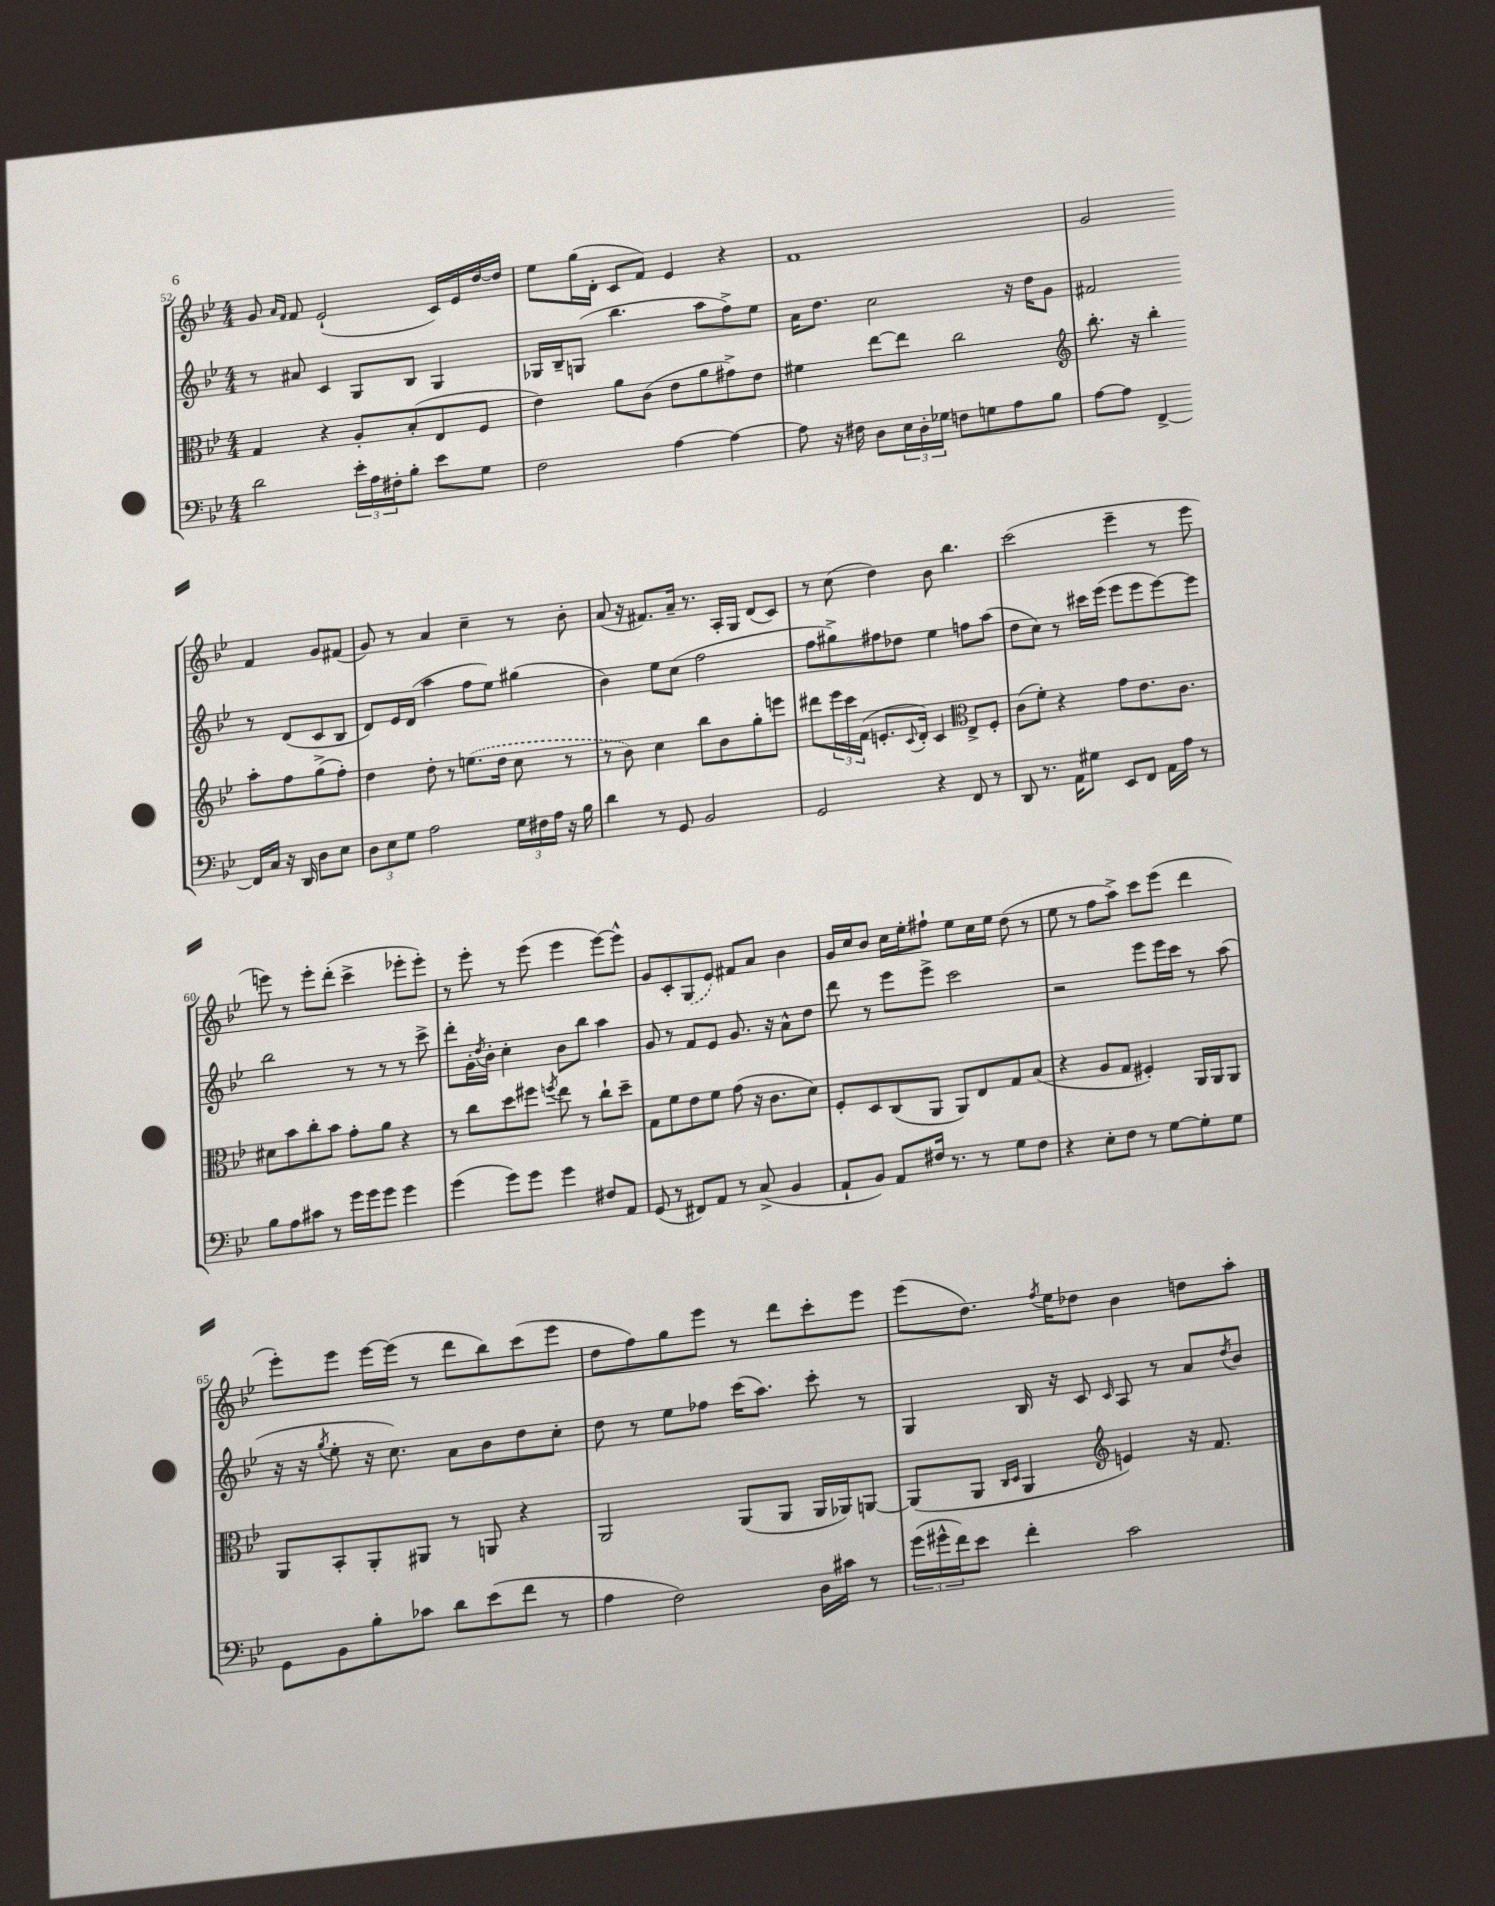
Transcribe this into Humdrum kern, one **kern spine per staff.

**kern	**kern	**kern	**kern
*staff4	*staff3	*staff2	*staff1
*clefF4	*clefC3	*clefG2	*clefG2
*k[b-e-]	*k[b-e-]	*k[b-e-]	*k[b-e-]
*M4/4	*M4/4	*M4/4	*M4/4
2d	4G	8r	8g
.	.	.	16qqa
.	.	.	16qqf
.	.	8a#	8f
.	4r	4c	(2e-`
24e-'	8A'	8G	.
24A	.	.	.
24F#'	.	.	.
8B-'	(8B-'	8B-	.
8e-	8E-	4G	16c)
.	.	.	16e-
8G	8F	.	[16dd
.	.	.	16dd]
=	=	=	=
2F	4e-)	16G-	8ee-
.	.	16B-~	.
.	.	(8G	(16gg
.	.	.	16d'
.	8a	4.bb-	8c
.	(8c	.	8f)
[4A	8e-	.	4e-
.	8a	8aa	.
4A_	8g#^)	8ff^)	4r
.	8e-	8ee-	.
=	=	=	=
8A]	4f#	16a	1f
.	.	8.dd	.
16r	.	.	.
16F#	.	.	.
8D	[8ee-	2cc	.
24E-	8ee-]	.	.
24D'	.	.	.
24G-	.	.	.
8F	2cc	.	.
8G	.	.	.
8A	.	16r	.
.	.	16dd	.
8B-	.	8g	.
=	=	=	=
*	*clefG2	*	*
[8A	8.bb-'	2f#	2g
8A]	.	.	.
.	16r	.	.
[4FF^	4bb-'	.	.
16FF]	8aa'	8r	4f
16C	.	.	.
16r	8ff	(8d	.
16DD	.	.	.
8D	(8gg^	8c	8g
8E-	8ff')	8B-	(8f#
=	=	=	=
12D	4dd	8d)	8g)
12E-	.	.	.
.	.	16e-	8r
12G	.	.	.
.	.	(16d	.
2A	8dd'	4aa	4a
.	8r	.	.
.	(8.ee	8ff	4cc~
.	.	8ee-)	.
.	16dd	.	.
24G	8cc	(4gg#	8r
24F#	.	.	.
24A	.	.	.
16r	8r	.	8b-'
16B-	.	.	.
=	=	=	=
4d	8r	4b-)	(8a
.	8b-)	.	16r
.	.	.	8.f#)
8r	4cc	8ee-	.
8GG	.	(8cc	16a~
.	.	.	8.r
2BB-	8bb-	2ff	.
.	8b-	.	16A'
.	.	.	16G
.	8gg'	.	(8d
.	8eee	.	8c)
=	=	=	=
2GG	8ddd#	8ff	8r
.	24eee-	8gg#^)	(8cc
.	24ccc	.	.
.	(24f	.	.
.	8.e'	8ff#	4dd)
.	.	8dd-	.
.	8qqc	.	.
.	16d')	.	.
4r	4c	4ee-	8b-
.	.	.	4.bb-
*	*clefC3	*	*
8FF	8E-^	8ff	.
8r	8F'	(8aa	.
=	=	=	=
8DD	(8c	8dd	(2ccc
8.r	8f')	8cc)	.
.	4r	8r	.
16AA	.	.	.
8G#	.	16ccc#	.
.	.	(16eee-	.
8EE-	8g	8eee-	4eee-~
8FF	8.e-	8eee-	.
16AA	.	[8eee-)	8r
16A	8.c	.	.
8r	.	8eee-]	8eee-
=	=	=	=
8B-	8d#	2bb-	8eee)
8A	8b-	.	8r
8c#	8cc'	.	8eee'
8r	8b-	.	(8ddd'
16g	8g'	8r	4ccc^
16g	.	.	.
8g	8a	8r	.
4g	4r	8r	8eee-'
.	.	8ccc^	8eee-')
=	=	=	=
(4g	8r	8ddd'	8r
.	8cc	16g'	8eee-'
.	.	8qdd	.
.	.	16b-'	.
8g)	8dd	4cc'	8r
8g	8ff#	.	(8eee-
.	8qff	.	.
4g	8ee-	8b-	4eee-
.	8r	8bb-	.
8F#	8cc`	4aa	[8eee-)
8AA	8dd~	.	8eee-^^]
=	=	=	=
(8GG	8G	8g	8g
8r	8f	8r	8c'
8FF#)	8e-	8f	(8G
8AA	8f	8e-	8e-)
8r	(8g	8.g	8f#
(8C^	16r	.	8a
.	8.c	16r	.
4BB-	.	8a^^	4b-
.	8d)	8dd	.
=	=	=	=
8AA`	8F'	8ddd	16g
.	.	.	16cc
8BB-)	8D	8r	8b-
8AA	(8C	8eee-	16cc
.	.	.	16ee-'
16F#	8AA	8eee-^	8ff#`
8.r	.	.	.
.	8AA)	2ccc	8ee-
8r	8E-	.	16cc
.	.	.	16ee-
8G	8G	.	(8dd
8F#	(8B-	.	8r
=	=	=	=
4r	4r	2r	8ee-
.	.	.	8r
8E-'	8A	.	8ff
8F	8G	.	8aa^)
8r	4F#')	8eee-	8ccc
[8G	.	16eee-	(8eee-
.	.	16ccc	.
8G']	16AA	8r	4ddd
.	16AA	.	.
8G	8AA	(8aa	.
=	=	=	=
8GG	8AA	16r	8eee-')
.	.	16r	.
.	.	8qgg	.
8BB-	8BB-'	8ee-'	8eee-
8B-'	8AA'	16r	[16eee-
.	.	8.cc)	(16eee-]
8c-	8AA#	.	8r
8d	8r	8a	8ddd
(8e-	8AA	8b-	8bb-)
8f	4r	8dd	(8ccc
8r	.	8cc'	8eee-
=	=	=	=
4A	2AA	8dd	8dd
.	.	8r	8ff)
2F)	.	8ee-	8gg
.	.	8ff-	8eee-
.	(8AA	(16ccc	8r
.	.	8.aa)	.
.	8AA	.	8ddd
16D	16AA	8ccc'	8ccc'
16c#	16AA-)	.	.
8r	[8AA	8r	8eee-
=	=	=	=
(24g	(8AA]	4G	(8eee-
24g#^^	.	.	.
24f)	.	.	.
8e-	8AA	.	8.dd)
.	16qqC	.	.
.	16qqD	.	.
4f'	4AA	16B-	.
.	.	.	8qff
.	.	16r	16ee-
.	.	8c	8dd-
*	*clefG2	*	*
.	.	16qqc	.
2c	4e)	8A	4b-
.	.	8r	.
.	16r	8a	8dd
.	8.f	.	.
.	.	8qdd	.
.	.	8b-	8aa'
==	==	==	==
*-	*-	*-	*-
